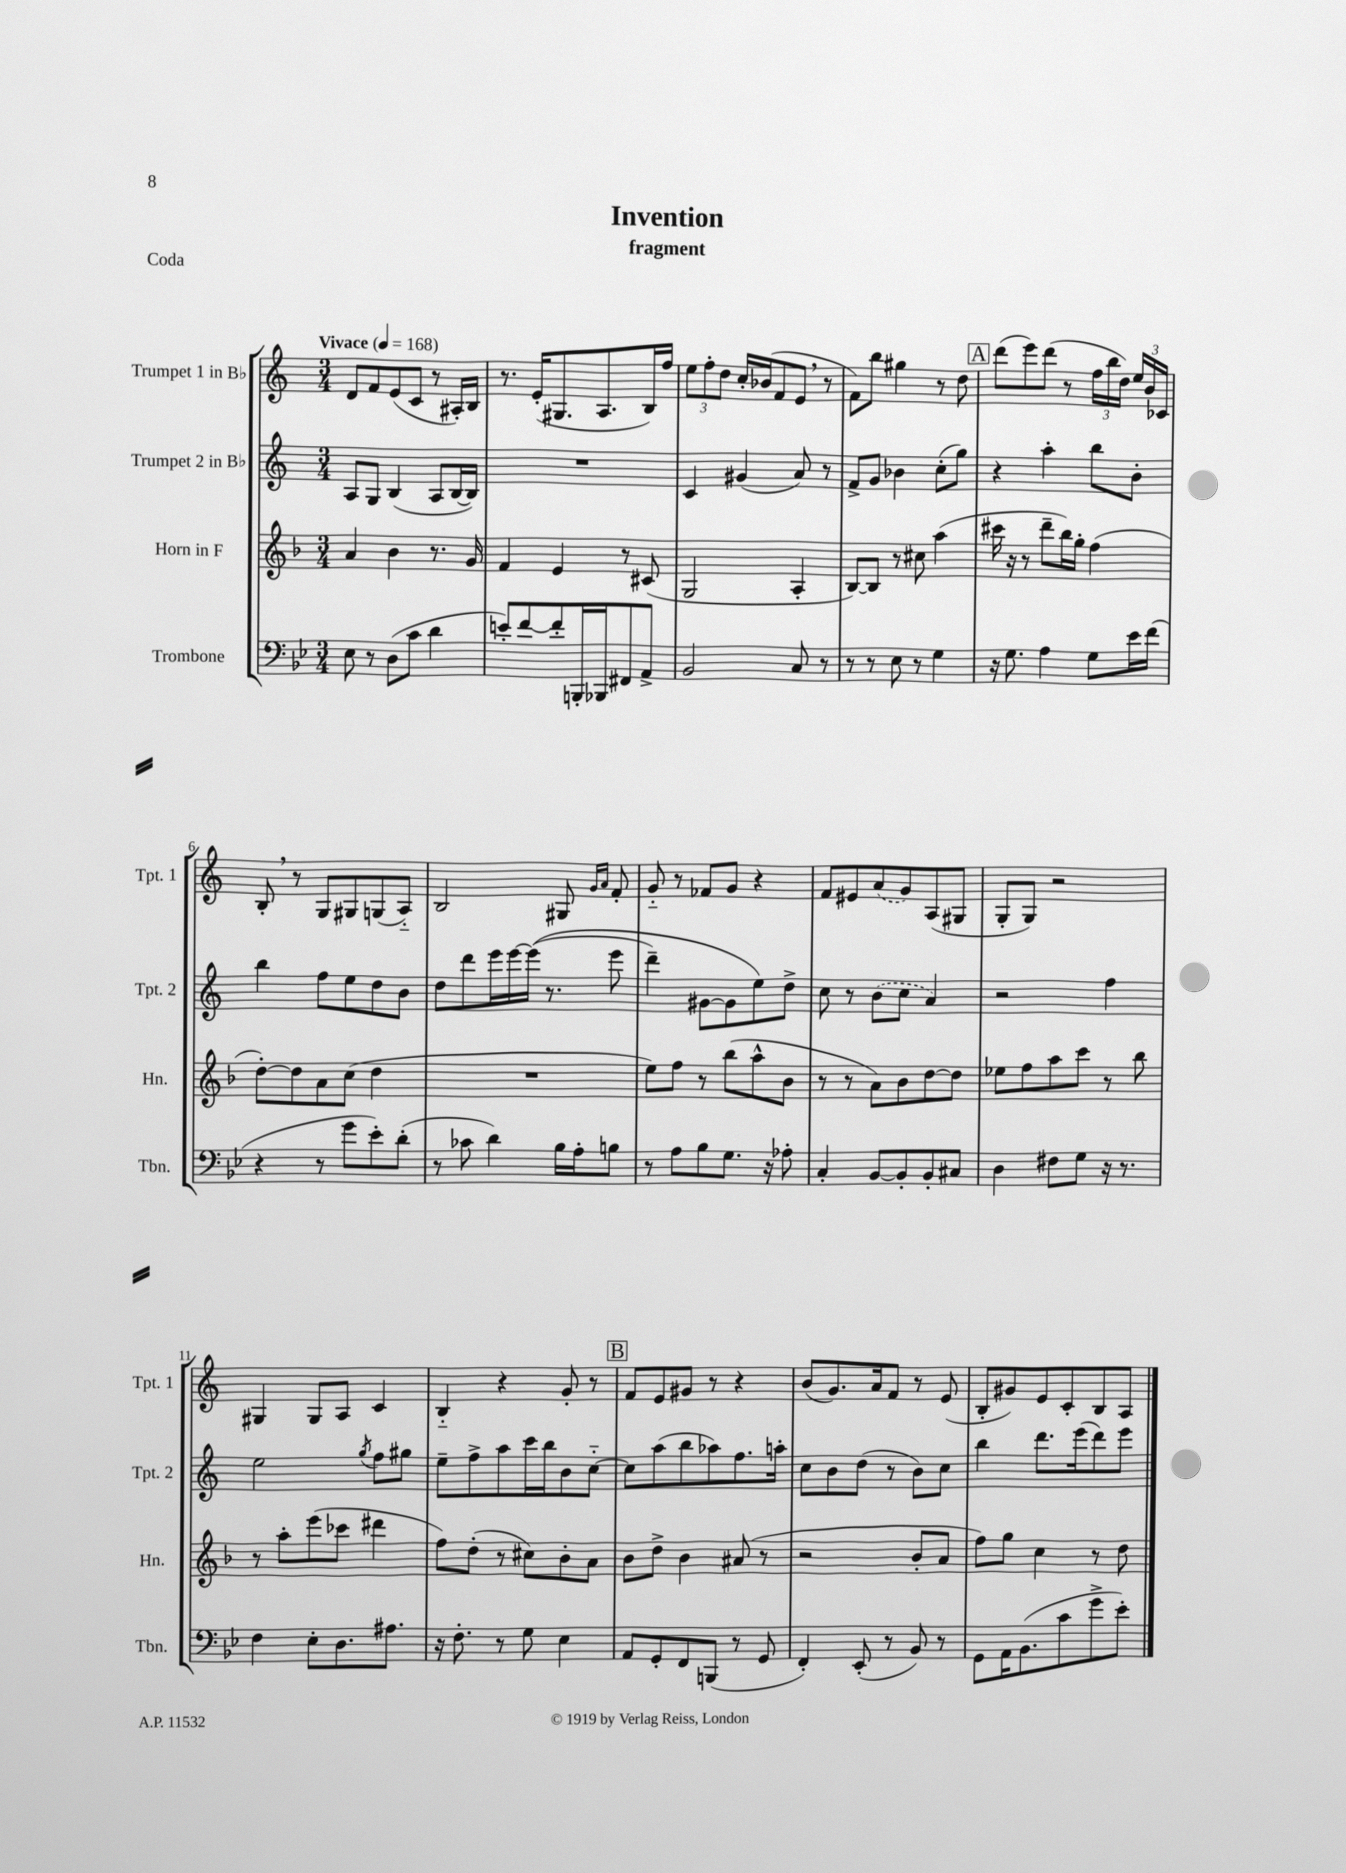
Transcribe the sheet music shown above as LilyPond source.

\header { title = "Invention" subtitle = "fragment" piece = "Coda" }
<<
\new StaffGroup <<
\new Staff = "s0" \with { instrumentName = "Trumpet 1 in Bb" shortInstrumentName = "Tpt. 1" } {
    \clef treble \key c \major \numericTimeSignature \time 3/4 \tempo "Vivace" 4 = 168
    \autoBeamOff d'8[ f'8 e'8( c'8] r8 ais16[-.) b16] |
    r8. e'16[-.( gis8. a8. b16) f''16] |
    \tuplet 3/2 { e''8[ f''8-. d''8] } c''16[-. bes'16( f'8 e'8] \breathe r8 |
    f'8[) b''8] gis''4 r8 d''8 |
    \mark \markup { \box "A" } d'''8[( e'''8) d'''8]( r8 \tuplet 3/2 { f''16[ b''16 d''16]) } \tuplet 3/2 { e''16[ b'16 ces'16] } |
    b8-. \breathe r8 g8[ gis8 g8( a8]-_) |
    b2 gis8 \grace { g'16[ a'16] } f'8-. |
    g'8-_ r8 fes'8[ g'8] r4 |
    f'8[ eis'8 \once \slurDashed a'8( g'8) a8( gis8] |
    g8[-. g8]) r2 |
    gis4 gis8[ a8] c'4 |
    b4-_ r4 g'8-. r8 |
    \mark \markup { \box "B" } f'8[ e'8 gis'8] r8 r4 |
    b'8[( g'8.) a'16 f'8] r8 e'8( |
    b8[-. gis'8) e'8 c'8-. b8 a8] \bar "|." |
}
\new Staff = "s1" \with { instrumentName = "Trumpet 2 in Bb" shortInstrumentName = "Tpt. 2" } {
    \clef treble \key c \major \numericTimeSignature \time 3/4
    \autoBeamOff a8[ g8] b4( a8[ b16~ b16]) |
    R2. |
    c'4 gis'4( a'8) r8 |
    f'8[-> g'8] bes'4 c''8[-.( g''8]) |
    \mark \markup { \box "A" } r4 a''4-. b''8[ b'8]-. |
    b''4 f''8[ e''8 d''8 b'8] |
    d''8[ d'''8 e'''16 e'''16~ e'''16](\( r8. e'''8 |
    d'''4--) gis'8[~ gis'8 e''8\) d''8]-> |
    c''8 r8 \once \slurDashed b'8[( c''8] a'4) |
    r2 f''4 |
    e''2 \acciaccatura { g''8 } f''8[ gis''8] |
    e''8[-- f''8-> a''8 c'''16 b''16 b'8 c''8]~-_ |
    \mark \markup { \box "B" } c''8[ a''8( b''8 aes''8) f''8. a''16]-. |
    c''8[ b'8 d''8]( r8 b'8[) c''8] |
    b''4 d'''8.[ e'''16( d'''8) e'''8] \bar "|." |
}
\new Staff = "s2" \with { instrumentName = "Horn in F" shortInstrumentName = "Hn." } {
    \clef treble \key f \major \numericTimeSignature \time 3/4
    \autoBeamOff a'4 bes'4 r8. g'16 |
    f'4 e'4 r8 cis'8( |
    g2 a4-. |
    bes8[~) bes8] r8 cis''8 a''4( |
    \mark \markup { \box "A" } cis'''16 r16 r8 d'''8[-- bes''16) g''16]-. f''4( |
    d''8[~-.) d''8 a'8 c''8]( d''4 |
    R2. |
    e''8[) f''8] r8 bes''8[( a''8-^ bes'8] |
    r8 r8 a'8[) bes'8 d''8~ d''8] |
    ees''8[ f''8 a''8 c'''8] r8 bes''8 |
    r8 a''8[-. e'''8( ces'''8] dis'''4 |
    f''8[) d''8]-.( r8 cis''8[) bes'8-. a'8] |
    \mark \markup { \box "B" } bes'8[ d''8]-> bes'4 ais'8( r8 |
    r2 bes'8[-. a'8] |
    f''8[) g''8] c''4 r8 d''8 \bar "|." |
}
\new Staff = "s3" \with { instrumentName = "Trombone" shortInstrumentName = "Tbn." } {
    \clef bass \key bes \major \numericTimeSignature \time 3/4
    \autoBeamOff ees8 r8 d8[( c'8] d'4 |
    e'8[-.) f'8~ f'8-. b,,16-. bes,,16 fis,8 a,8]-> |
    bes,2 c8 r8 |
    r8 r8 ees8 r8 g4 |
    \mark \markup { \box "A" } r16 g8. a4 g8[ ees'16 f'16]( |
    r4 r8 g'8[ ees'8-.) d'8]-.( |
    r8 ces'8 d'4) bes16[ a16-. b8] |
    r8 a8[ bes8 g8.] r16 aes8-. |
    c4-. bes,8[~ bes,8-. bes,8-. cis8] |
    d4 fis8[ g8] r16 r8. |
    f4 ees8[-. d8. ais8.] |
    r16 f8.-. r8 g8 ees4 |
    \mark \markup { \box "B" } a,8[ g,8-. f,8 b,,8]( r8 g,8 |
    f,4-.) ees,8-.( r8 bes,8) r8 |
    g,8[ a,16 bes,8.( c'8 g'8-> ees'8]-.) \bar "|." |
}
>>
>>
